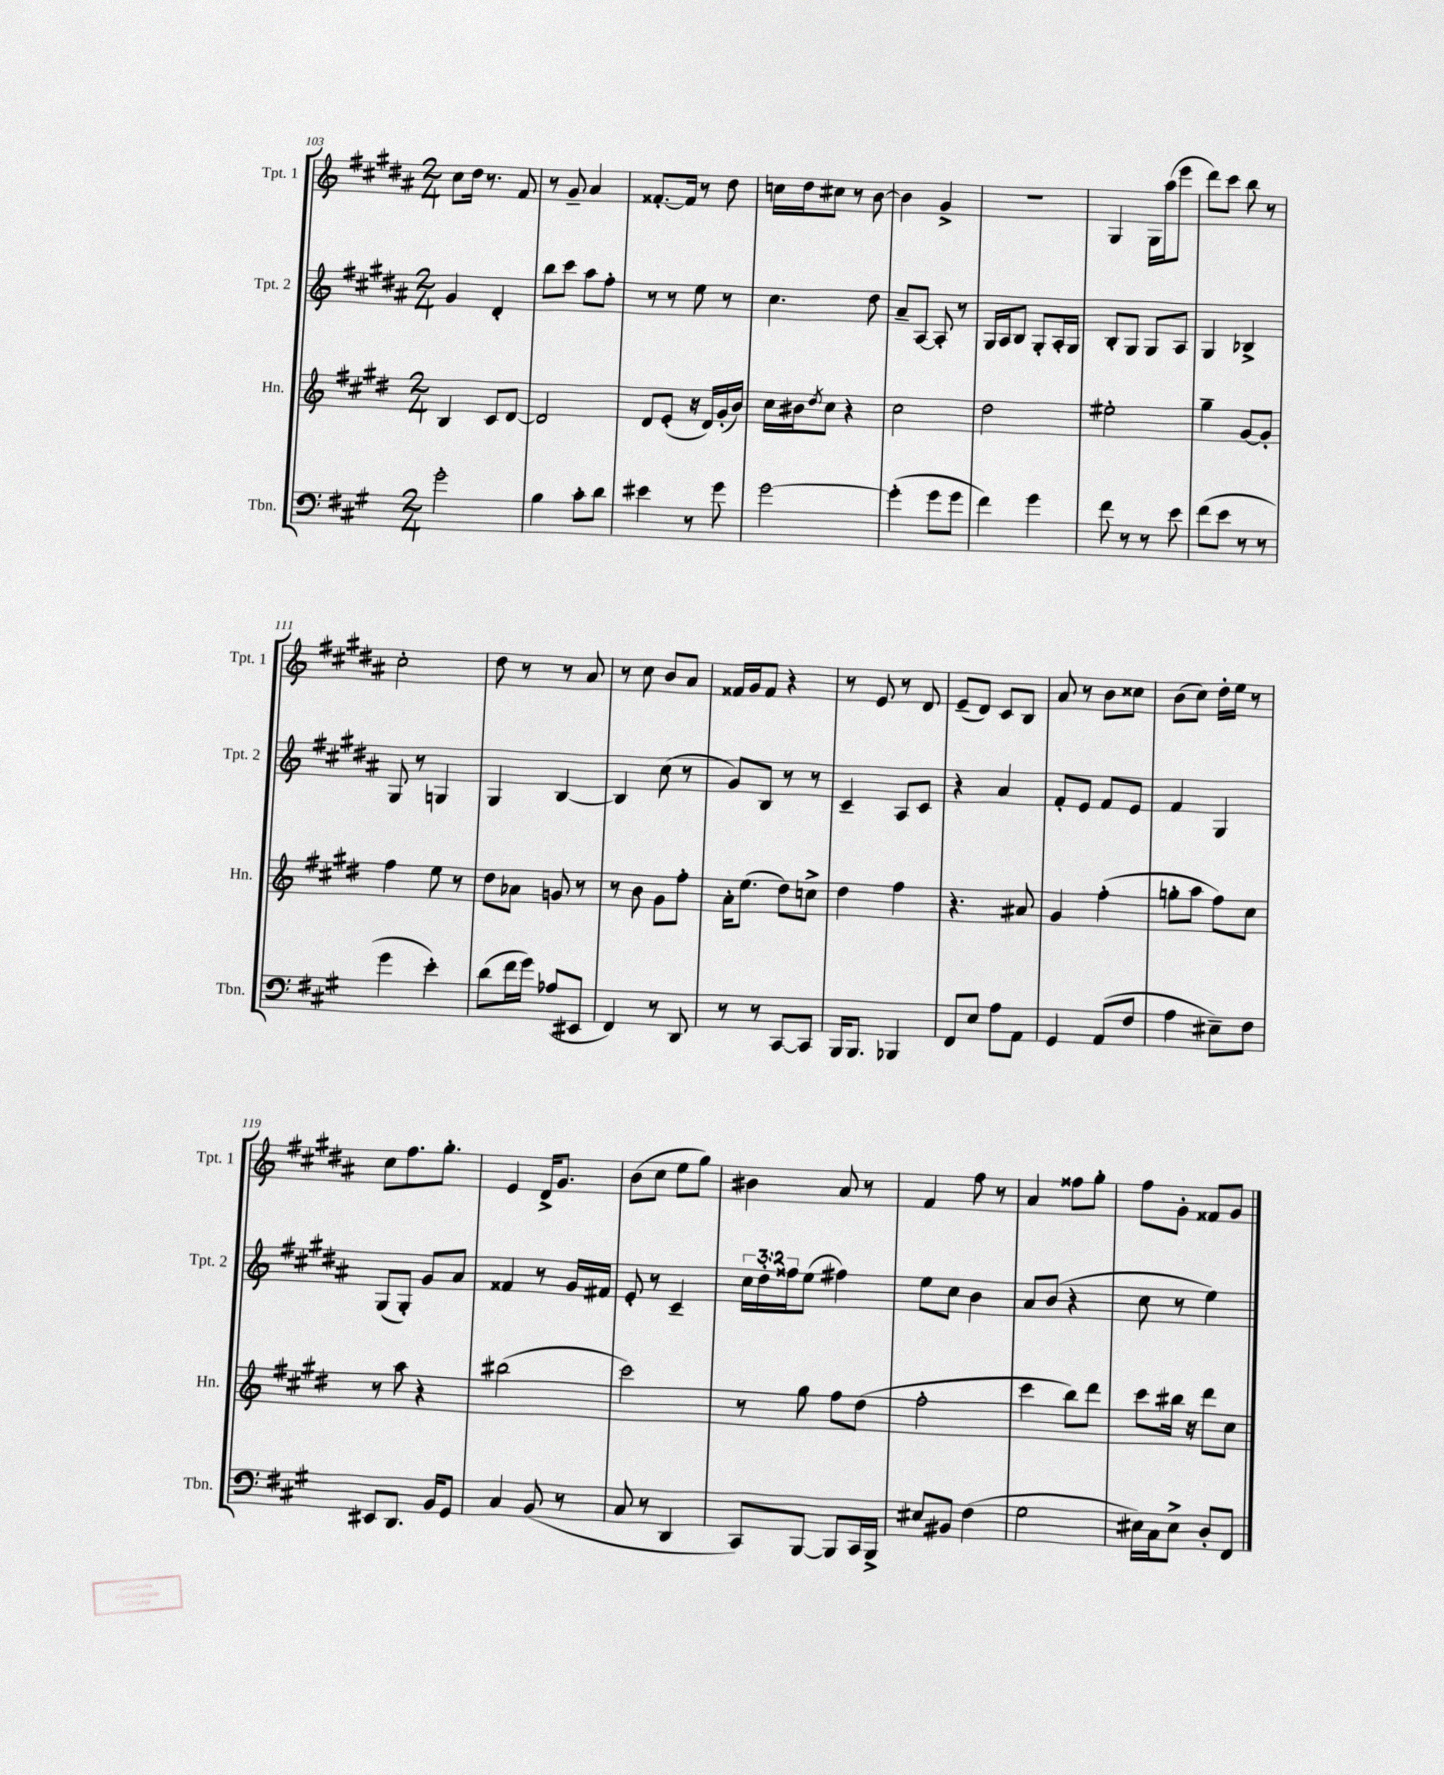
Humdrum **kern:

**kern	**kern	**kern	**kern
*part4	*part3	*part2	*part1
*staff4	*staff3	*staff2	*staff1
*I"Tbn.	*I"Hn.	*I"Tpt. 2	*I"Tpt. 1
*I'Tbn.	*I'Hn.	*I'Tpt. 2	*I'Tpt. 1
*clefF4	*clefG2	*clefG2	*clefG2
*k[f#c#g#]	*k[f#c#g#d#]	*k[f#c#g#d#a#]	*k[f#c#g#d#a#]
*M2/4	*M2/4	*M2/4	*M2/4
=103	=103	=103	=103
2g#'\	4B/	4g#/	8cc#\L
.	.	.	16dd#\Jk
.	.	.	8.r
.	8c#/L	4d#'/	.
.	[8d#/J	.	8f#/
=104	=104	=104	=104
4B\	2d#/]	8bb\L	8r
.	.	8ccc#\J	8g#~/
8c#'\L	.	8aa#\L	4a#/
8d\J	.	8ff#'\J	.
=105	=105	=105	=105
4e#X\	8d#/L	8r	[8.f##X'/L
.	(8e'/J	8r	.
.	.	.	16f##/Jk]
8r	16r	8ee\	8r
.	16d#/LL)	.	.
8g#\	(16g#'/	8r	8dd#\
.	16b/JJ)	.	.
=106	=106	=106	=106
[2g#\	16cc#\LL	4.cc#\	16ccn\LL
.	16b#X\J	.	16dd#\J
.	8qdd#/	.	.
.	8cc#\J	.	8cc#X\J
.	4r	.	8r
.	.	8dd#\	[8b\
=107	=107	=107	=107
(4g#'\]	2cc#\	8a#~/L	4b\]
.	.	[8A#/J	.
8g#\L	.	8A#'/]	4g#^/
8g#\J	.	8r	.
=108	=108	=108	=108
4f#\)	2dd#\	16G#/LL	2r
.	.	16A#/J	.
.	.	8B/J	.
4g#\	.	8G#'/L	.
.	.	16A#'/L	.
.	.	16G#/JJ	.
=109	=109	=109	=109
8f#\	2ee#X'\	8B'/L	4G#/
8r	.	8G#/J	.
8r	.	8G#/L	16G#\LL
.	.	.	(16aa#\J
8e\	.	8A#/J	8eee\J
=110	=110	=110	=110
(8f#\L	4gg#~\	4G#/	8ddd#\L)
8e\J	.	.	8ccc#\J
8r	[8g#/L	4B-X^/	8bb\
8r	8g#'/J]	.	8r
!!LO:LB:g=z
=111	=111	=111	=111
4g#\	4ff#\	8G#/	2cc#'\
.	.	8r	.
4e'\)	8ee\	4Gn/	.
.	8r	.	.
=112	=112	=112	=112
(8d\L	8dd#\L	4G#/	8dd#\
16f#\L	8a-X\J	.	8r
16g#\JJ)	.	.	.
(8A-X/L	8gn/	[4B/	8r
8EE#X/J	8r	.	8a#/
=113	=113	=113	=113
4FF#/)	8r	4B/]	8r
.	8b\	.	8cc#\
8r	8g#\L	(8cc#\	8b/L
8DD/	8ff#'\J	8r	8a#/J
=114	=114	=114	=114
8r	16a'\KL	8g#/L)	16f##X/LL
.	(8.ee\J	.	16g#/J
8r	.	8B/J	8f##/J
[8CC#/L	8dd#\L)	8r	4r
8CC#/J]	8ccn^\J	8r	.
=115	=115	=115	=115
16BBB/KL	4dd#\	4c#~/	8r
8.BBB/J	.	.	.
.	.	.	8e/
4BBB-X/	4ff#\	8A#/L	8r
.	.	8c#/J	8d#/
=116	=116	=116	=116
8FF#/L	4.r	4r	(8e~/L
8E/J	.	.	8d#/J)
8A\L	.	4a#/	8c#/L
8AA\J	8a#X/	.	8B/J
=117	=117	=117	=117
4GG#/	4g#/	8f#'/L	8a#/
.	.	8e/J	8r
(8AA/L	(4ff#'\	8f#/L	8b\L
8F#/J	.	8e/J	8cc##X\J
=118	=118	=118	=118
4A\	8ggn'\L	4f#/	(8b\L
.	8aa\J	.	8cc#\J)
8E#X~\L)	8ff#\L)	4G#/	16dd#'\LL
.	.	.	16ee\JJ
8F#\J	8cc#\J	.	8r
!!LO:LB:g=z
=119	=119	=119	=119
8EE#X/L	8r	(8G#/L	8cc#\L
8.DD/J	8aa\	8G#'/J)	8.ff#\
.	4r	8g#/L	.
16BB/KL	.	.	8.gg#'\J
8GG#/J	.	8a#/J	.
=120	=120	=120	=120
4C#/	(2bb#X\	4f##X/	4e/
(8BB/	.	8r	16d#^/KL
.	.	.	8.g#/J
8r	.	16g#/LL	.
.	.	16f#X/JJ	.
=121	=121	=121	=121
8C#/	2ccc#\)	8e'/	(8b\L
8r	.	8r	8cc#\J
4DD/	.	4c#~/	8ee\L
.	.	.	8gg#\J)
=122	=122	=122	=122
8CC#/L)	8r	24cc#\LL	4b#X\
.	.	24dd#'\	.
.	.	24ff##X\J	.
[8BBB/J	8gg#\	(8ee\J	.
8BBB/L]	8ff#\L	4ff#X\)	8a#/
16CC#/L	(8dd#\J	.	8r
16BBB^/JJ	.	.	.
=123	=123	=123	=123
8E#X/L	2ff#'\	8ee\L	4f#/
8BB#X/J	.	8cc#\J	.
(4F#\	.	4b\	8ff#\
.	.	.	8r
=124	=124	=124	=124
2G#\	4ccc#\	8a#/L	4a#/
.	.	(8b/J	.
.	8bb\L)	4r	8ff##X\L
.	8ddd#\J	.	8gg#'\J
=125	=125	=125	=125
16E#X\LL)	8ccc#\L	8cc#\	8ff#\L
16C#\J	.	.	.
8E#^\J	16bb#X\Jk	8r	8g#'\J
.	16r	.	.
8D'/L	8ddd#\L	4ee\)	8f##X/L
8FF#/J	8cc#\J	.	8g#/J
==	==	==	==
*-	*-	*-	*-
